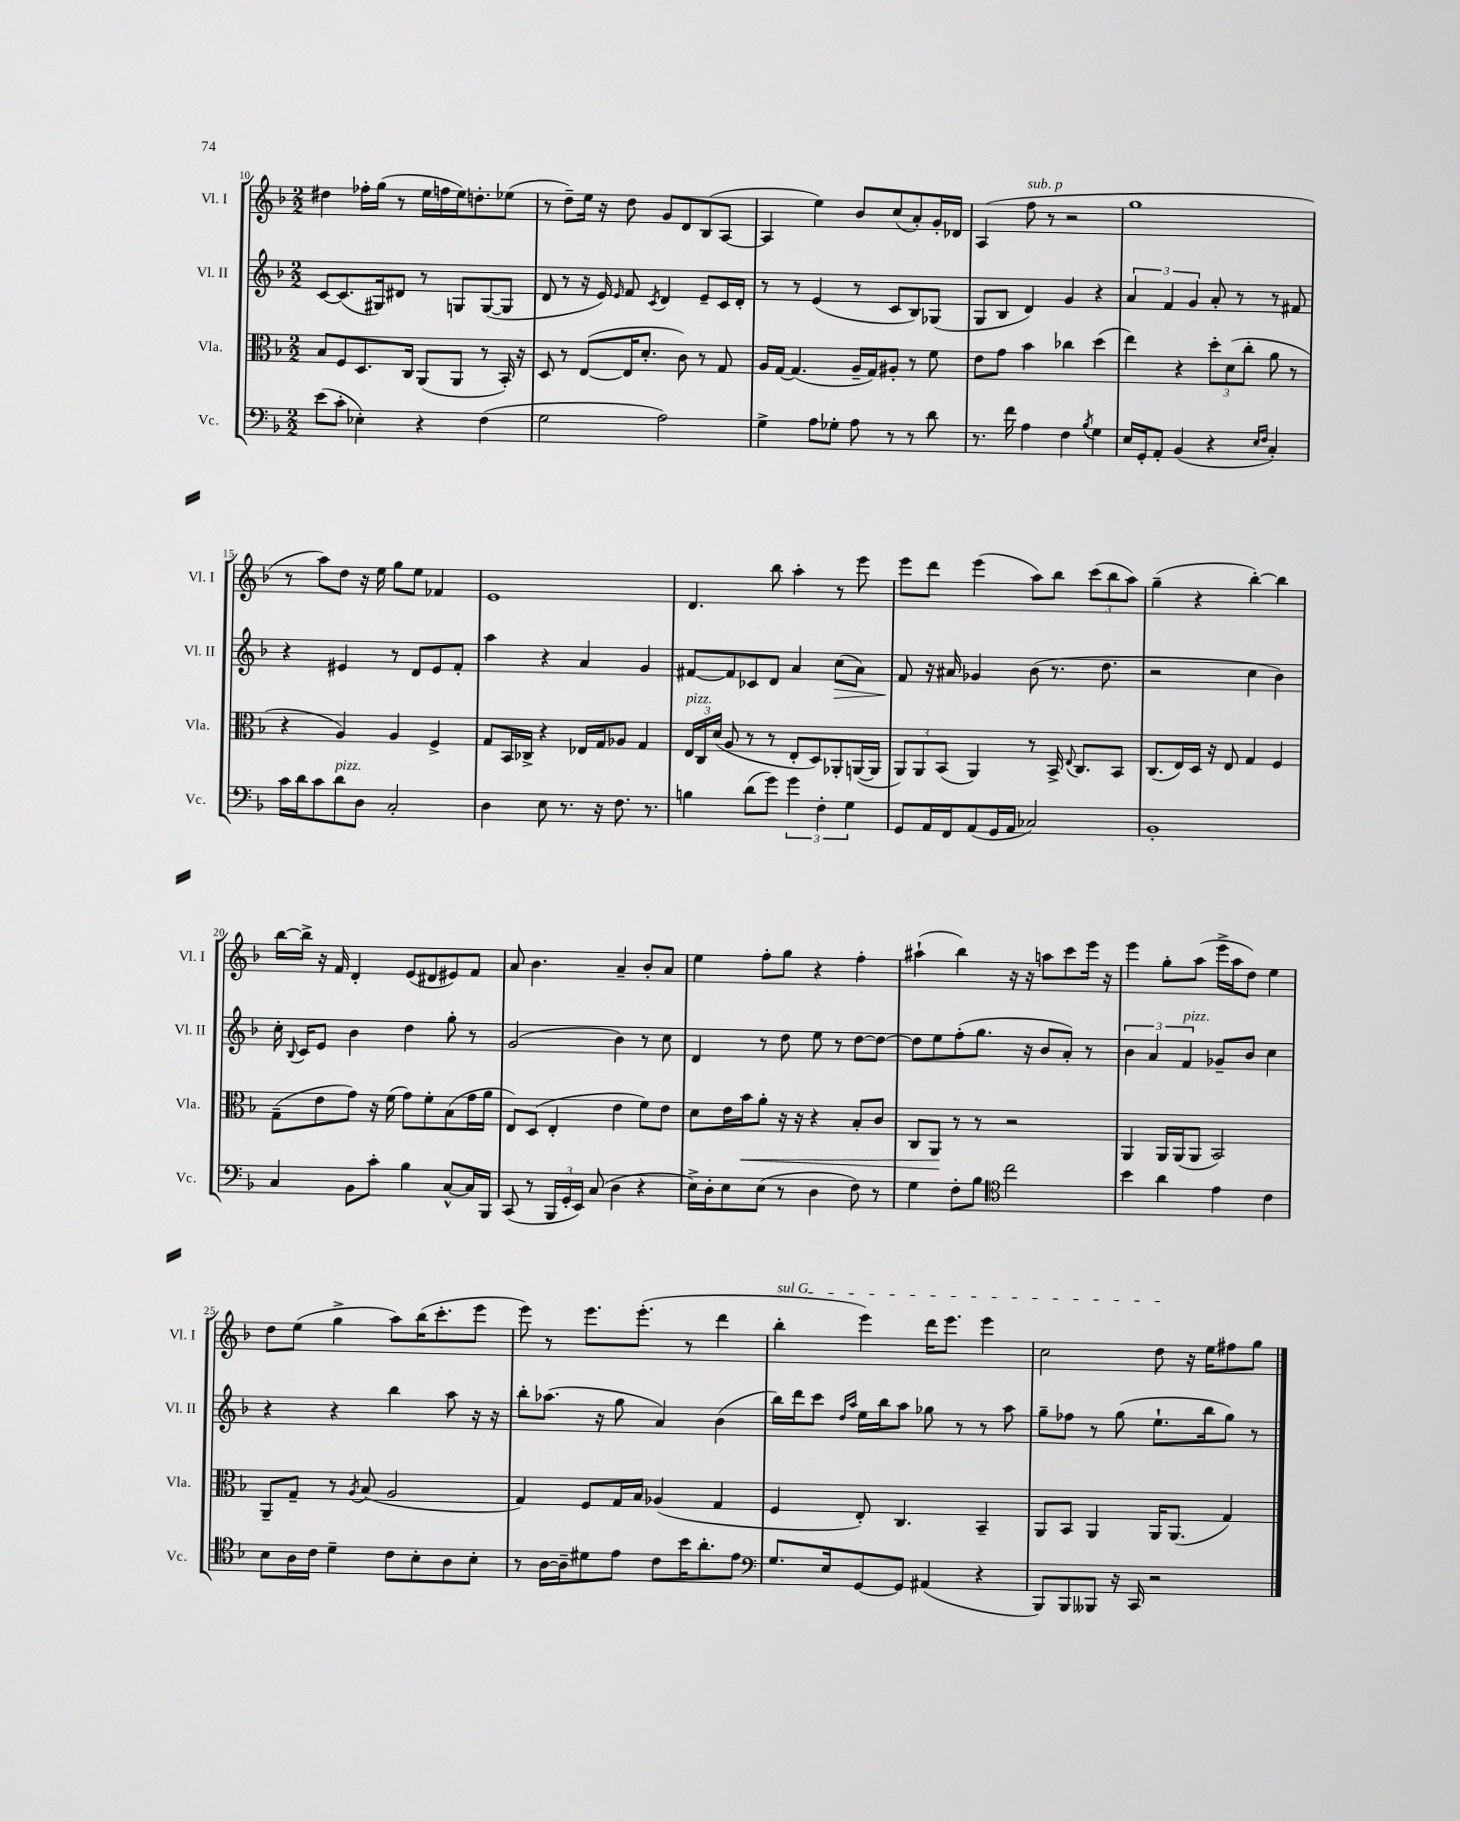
<<
\new StaffGroup <<
\new Staff = "s0" \with { instrumentName = "Vl. I" shortInstrumentName = "Vl. I" } {
    \clef treble \key f \major \numericTimeSignature \time 2/2
    \autoBeamOff dis''4 fes''16[-. g''16]( r8 e''16[ f''16 e''16) d''8.-. ees''8]( |
    r8 d''8[--) e''16] r16 d''8 g'8[ d'8 bes8( a8]~ |
    a4 e''4) bes'8[ c''8( a'8-.) g'16-. des'16] |
    a4( f''8^\markup { \italic "sub. p" } r8 r2 |
    g''1 |
    r8 a''8[) d''8] r16 e''16 g''8[ e''8] fes'4 |
    e'1 |
    d'4. bes''8 a''4-. r8 e'''8 |
    e'''8[ d'''8] e'''4( a''8[) bes''8] \tuplet 3/2 { c'''8[( bes''8 a''8]) } |
    g''4--( r4 bes''4~-.) bes''4 |
    bes''16[~ bes''16]-> r16 f'16 d'4-. e'8[( dis'8 eis'8) f'8] |
    a'8 bes'4. a'4-- bes'8[-. a'8] |
    e''4 f''8[-. g''8] r4 f''4-. |
    ais''4-!( bes''4) r16 r16 a''8[ c'''8 e'''16] r16 |
    e'''4 g''8[-. a''8]( e'''16[-> a''16 d''8]) e''4 |
    d''8[ e''8]( g''4-> a''8[) bes''16( c'''8.-. e'''8] |
    e'''8) r8 e'''8.[ e'''8.]-.( r8 d'''4 |
    \once \override TextSpanner.bound-details.left.text = \markup { \italic "sul G" } bes''4-.\startTextSpan e'''4) d'''16[ e'''8.] e'''4 |
    c''2 d''8\stopTextSpan r16 e''16[ fis''8 g''8] \bar "|." |
}
\new Staff = "s1" \with { instrumentName = "Vl. II" shortInstrumentName = "Vl. II" } {
    \clef treble \key f \major \numericTimeSignature \time 2/2
    \autoBeamOff c'8[~ c'8.( gis16) dis'8] r8 g8[ g8~( g8] |
    d'8 r8 r16 e'16) \grace { e'16 } f'8 \acciaccatura { c'8 } d'4 e'8[-- c'16 d'16]-. |
    r8 r8 e'4( r8 c'8[ bes8) ges8]( |
    g8[ bes8] d'4) g'4 r4 |
    \tuplet 3/2 { a'4 f'4 g'4 } a'8-. r8 r8 fis'8 |
    r4 eis'4 r8 d'8[ eis'8 f'8]-. |
    a''4 r4 a'4 g'4 |
    fis'8[~ fis'8 ces'8 d'8] a'4 c''8[\>( a'8]) |
    f'8\! r16 ais'16 ges'4 bes'8( r8. d''8. |
    r2 c''4 bes'4) |
    c''16-. \appoggiatura { bes8 } c'16[ e'8] bes'4 d''4 g''8-. r8 |
    g'2( bes'4) r8 c''8 |
    d'4 r8 d''8 e''8 r8 d''8[~ d''8]~ |
    d''8[ e''8 f''8-.( g''8.] r16 bes'8[ a'8]-.) r8 |
    \tuplet 3/2 { bes'4 a'4 f'4^\markup { \italic "pizz." } } ges'8[-- bes'8] c''4 |
    r4 r4 bes''4 a''8 r16 r16 |
    bes''8[-. aes''8.]( r16 g''8 a'4) bes'4( |
    bes''16[) d'''16 c'''8] \grace { d''16[ a''16] } e''16[ bes''16 a''8] ges''8 r8 r8 a''8 |
    g''8[-- fes''8] r8 g''8( e''8.[-! bes''16 g''8]) r8 \bar "|." |
}
\new Staff = "s2" \with { instrumentName = "Vla." shortInstrumentName = "Vla." } {
    \clef alto \key f \major \numericTimeSignature \time 2/2
    \autoBeamOff bes8[ f8 d8. c16] a,8[( a,8] r8 bes,16-.) r16 |
    d8 r8 e8[~( e16 d'8.]-. c'8) r8 g8 |
    a16[ g16]~ g4.( a16[-- g16) ais8]-. r8 f'8 |
    e'8[ g'8] bes'4 ces''4 d''4( |
    e''4) r4 \tuplet 3/2 { d''8[-. d'8( c''8]-. } a'8 r8 |
    r4 a4) a4 f4-> |
    g8[ bes,16 ces16]-> r4 ees16[ g16 aes8] g4 |
    \tuplet 3/2 { e16[^\markup { \italic "pizz." } c16 d'16]( } a8 r8 r8 e8[-. d8) aes,8-. a,16~( a,16] |
    \tuplet 3/2 { a,8[) a,8 bes,8]( } a,4) r8 bes,16-> \appoggiatura { e8 } c8.[ bes,8] |
    c8.[( e16) d16] r16 e8 g4 f4 |
    g8[--( e'8 g'8]) r16 f'16( g'8[) f'8-. bes8( g'16 a'16] |
    e8[) d8]( e4-. e'4 f'8[) e'8] |
    d'8[ e'16 bes'16\< a'8]-. r16 r16 r4 bes8[-. c'8] |
    c8[ a,8]\! r8 r8 r2 |
    a,4 a,16[ a,16( a,8] bes,2) |
    a,8[-- g8]-- r8 \acciaccatura { a8 } bes8( a2 |
    g4) f8[ g16 bes16] aes4( g4 |
    f4 e8-.) c4. bes,4-- |
    a,8[ bes,8] a,4 a,16[ a,8.]( g4) \bar "|." |
}
\new Staff = "s3" \with { instrumentName = "Vc." shortInstrumentName = "Vc." } {
    \clef bass \key f \major \numericTimeSignature \time 2/2
    \autoBeamOff e'8[( c'8]-. ees4-.) r4 f4( |
    g2 a2) |
    g4-> a8[ ges8]-. a8 r8 r8 d'8 |
    r8. f'16 a4 f4 \acciaccatura { bes8 } g4 |
    e16[ g,16-. a,8]-. bes,4( r4 \grace { e16[ f16] } c4-.) |
    c'16[ d'16 c'8 d'8^\markup { \italic "pizz." } d8] c2-. |
    d4 e8 r8. r16 f8. r8. |
    b4 d'8[( g'8]) \tuplet 3/2 { g'4 f4-. g4 } |
    g,8[ a,16 f,16 a,8( g,16 a,16] ces2) |
    bes,1-. |
    c4 bes,8[ c'8]-. bes4 c8[~-^ c16 bes,,16] |
    c,8( r8 \tuplet 3/2 { bes,,16[ g,16-. e,16]) } c8( d4 r4 |
    e16[->) d16-. e8 e8]( r8 d4 f8) r8 |
    g4 f8[-. bes8] \clef tenor c''2 |
    bes'4 a'4 e'4 c'4 |
    bes8[ a16 c'16] d'4-- c'8[ bes8-. a8 bes8]-. |
    r8 a16[~ a16-- dis'8 e'8] c'8[ bes'16 a'8.-. e'8] |
    \clef bass g8.[ e16 g,8~ g,8] ais,4( r4 |
    bes,,8[) bes,,8 beses,,8] r16 c,16 r2 \bar "|." |
}
>>
>>
\layout { \context { \Score currentBarNumber = #10 } }
